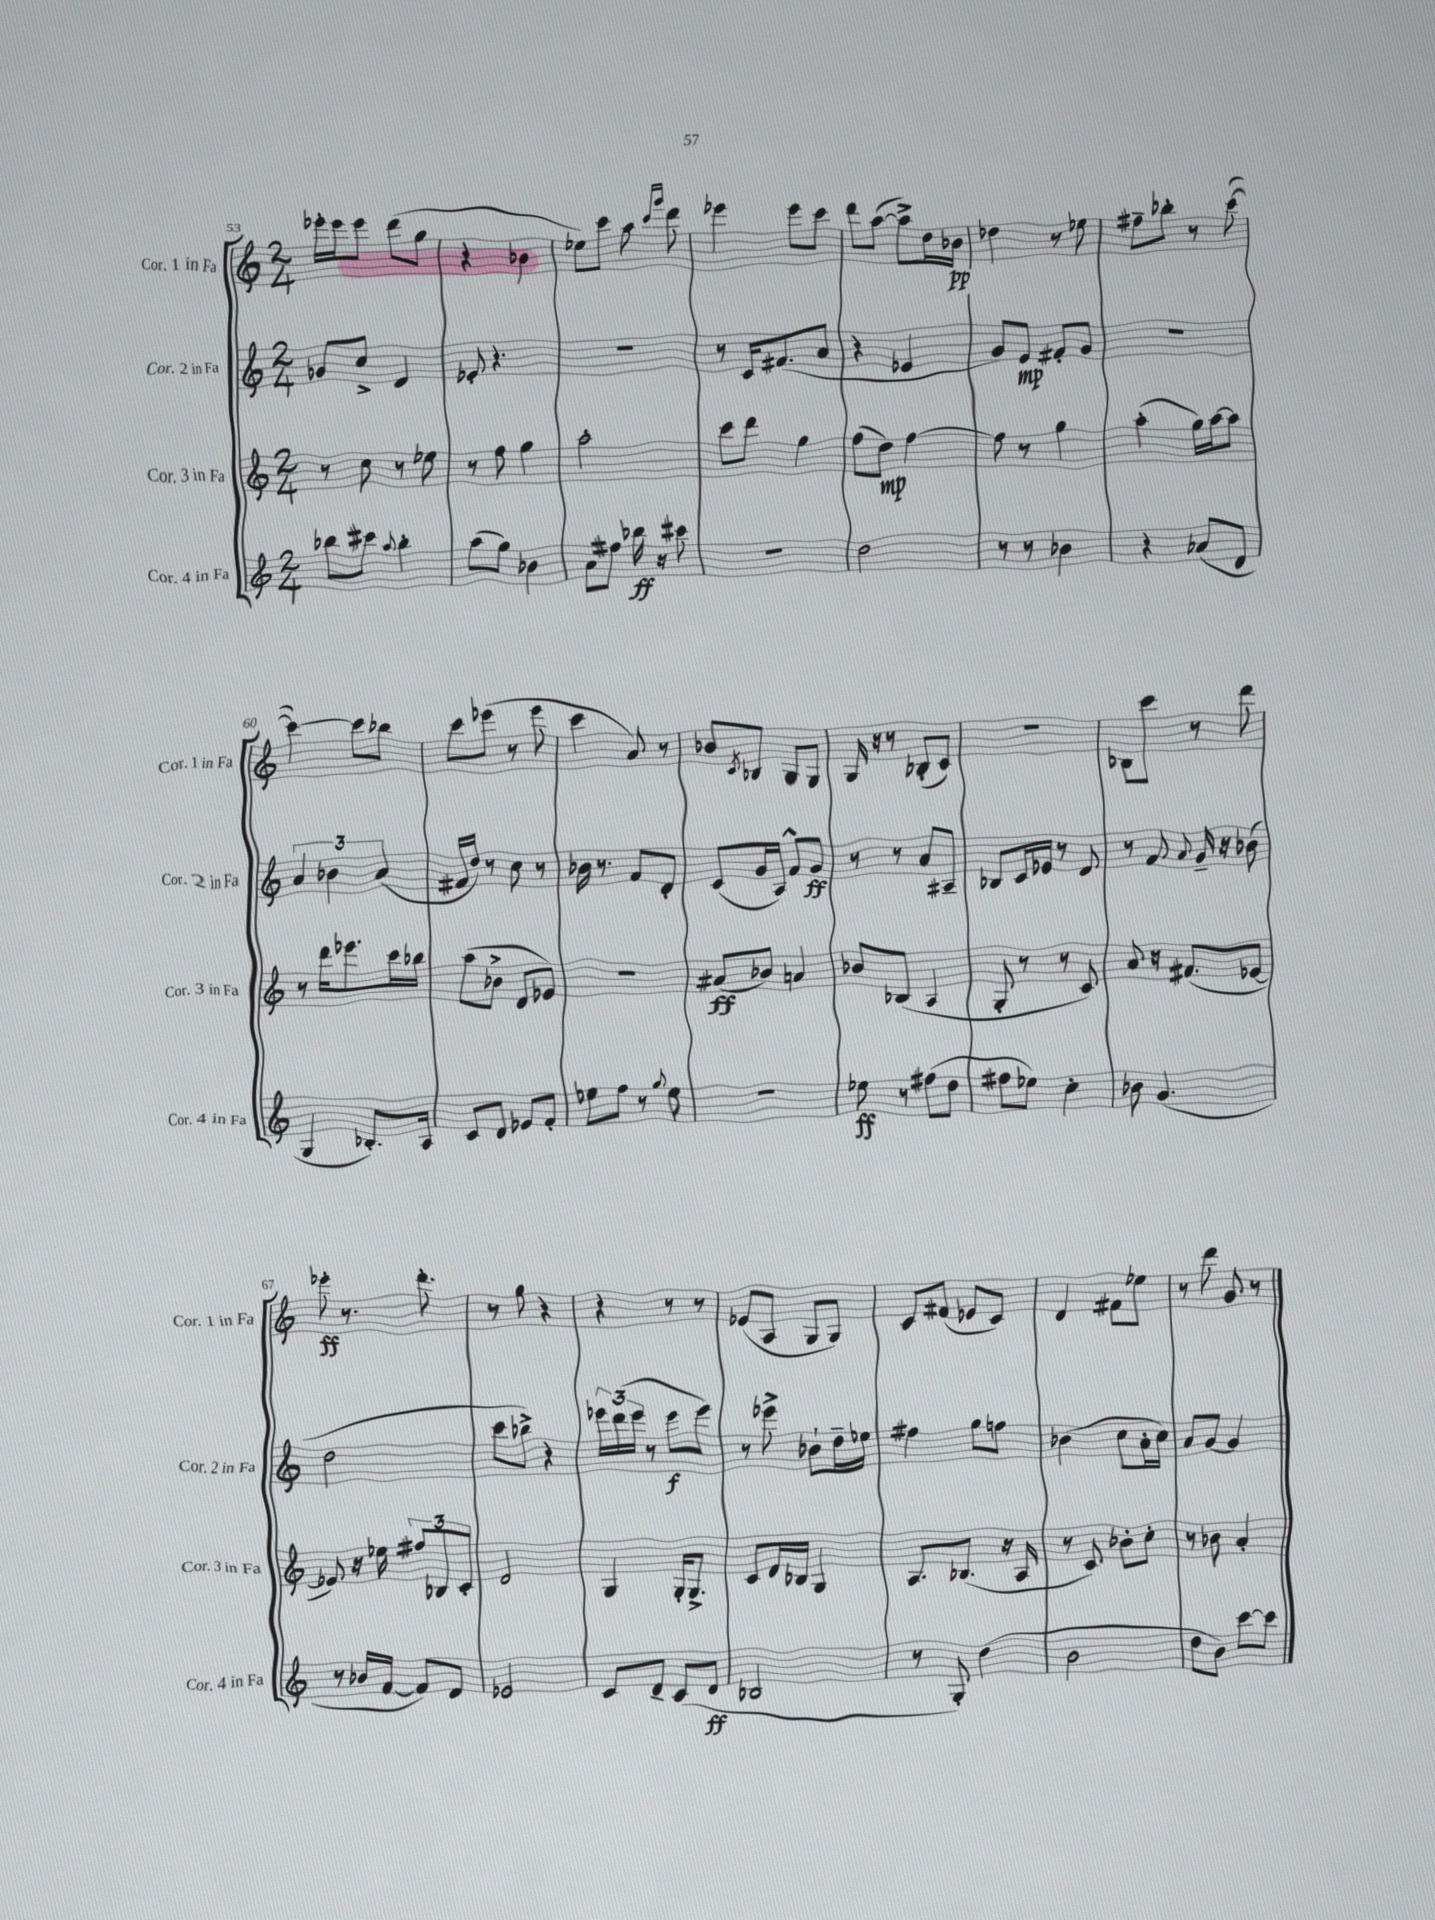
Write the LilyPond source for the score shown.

<<
\new StaffGroup <<
\new Staff = "s0" \with { instrumentName = "Cor. 1 in Fa" shortInstrumentName = "Cor. 1 in Fa" } {
    \clef treble \key c \major \numericTimeSignature \time 2/4
    ees'''16-. ees'''16 ees'''8 d'''8( g''8 |
    r4 bes'4 |
    ees''8) c'''8 a''8 \grace { c'''16 g'''16 } d'''8 |
    ees'''4 ees'''8 c'''8 |
    d'''8 a''8~( a''8->) d''16 bes'16\pp |
    des''4 r8 ees''8 |
    fis''8-- bes''8-. r8 c'''8~( |
    c'''4~) c'''8 bes''8 |
    c'''8 ees'''8( r8 ees'''8 |
    c'''4 a'8) r8 |
    bes'8 \acciaccatura { c'8 } bes8 g8 g8 |
    g16 r16 r8 bes8-.( c'8) |
    r2 |
    bes8 c'''8 r8 d'''8 |
    ees'''8-.\ff r8. d'''8.-. |
    r8 g''8 r4 |
    r4 r8 r8 |
    ees'8( a8 g8 g8) |
    c'8 fis'8( ees'8 c'8) |
    d'4 fis'8 ees''8 |
    r8 d'''8 g'8 r8 \bar "|." |
}
\new Staff = "s1" \with { instrumentName = "Cor. 2 in Fa" shortInstrumentName = "Cor. 2 in Fa" } {
    \clef treble \key c \major \numericTimeSignature \time 2/4
    ges'8 c''8-> d'4 |
    ees'8-. r4. |
    R2 |
    r8 c'16 fis'8.( a'8 |
    r4 ees'4 |
    g'8) e'8\mp fis'8-. g'8 |
    R2 |
    \tuplet 3/2 { a'4 bes'4 a'4( } |
    fis'16 d''16) r8 c''8 r8 |
    bes'16 r8. f'8 d'8-. |
    c'8( g'16 a16) f'8-^ g'8\ff |
    r8 r8 a'8 ais8-- |
    bes8 c'16 ees'16 r8 d'8 |
    r8 f'8 \appoggiatura { a'8 } g'16-- r16 bes'8( |
    d''2 |
    c'''8 bes''8->) r4 |
    \tuplet 3/2 { ees'''16 d'''16( ees'''16 } r8 ees'''8\f ees'''8) |
    r8 ees'''8-> bes'8-! d''16-- ees''16 |
    fis''4 g''8 f''8 |
    bes'4( c''8 a'16-. c''16) |
    a'8 g'8~ g'4 \bar "|." |
}
\new Staff = "s2" \with { instrumentName = "Cor. 3 in Fa" shortInstrumentName = "Cor. 3 in Fa" } {
    \clef treble \key c \major \numericTimeSignature \time 2/4
    r8 c''8 r8 ees''8 |
    r8 f''8 g''4 |
    a''2-. |
    c'''8 d'''8 g''4 |
    f''8( d''8\mp) f''4~ |
    f''8 r8 g''4 |
    a''4-.( g''16) a''16~ a''8 |
    r8 d'''16 ees'''8. c'''16 bes''16 |
    a''8( bes'8-> d'8 ees'8) |
    r2 |
    ais'8\ff( bes'8) a'4 |
    bes'8 bes8( a4 |
    g8-. r8 r8 c'8) |
    a'8 r16 fis'8.( ees'8~ |
    ees'8) r16 ees''16 \tuplet 3/2 { fis''8 bes8 c'8-. } |
    d'2 |
    g4 g16-. g8.-> |
    c'8 d'16 bes16 g4 |
    a8. bes8.( r16 a16 |
    r8 c'8) bes'8-. c''8-. |
    r8 bes'8 a'4-. \bar "|." |
}
\new Staff = "s3" \with { instrumentName = "Cor. 4 in Fa" shortInstrumentName = "Cor. 4 in Fa" } {
    \clef treble \key c \major \numericTimeSignature \time 2/4
    bes''8 cis'''8 \appoggiatura { a''8 } bes''4-. |
    a''8( g''8) bes'4 |
    a'8 fis''8 bes''16\ff r16 cis'''8 |
    r2 |
    d''2 |
    r8 r8 bes'4 |
    r4 aes'8( d'8 |
    g4 bes8.-.) a16 |
    c'8 d'8 ees'8 f'8-. |
    ees''8 f''8 r8 \appoggiatura { g''8 } ees''8 |
    R2 |
    ees''8\ff r8 fis''8( d''8 |
    fis''8 ees''8) c''4-. |
    bes'8 g'4.( |
    r8 bes'16 f'16~ f'8) d'8 |
    ees'2 |
    c'8 d'8-- c'8( d'8\ff |
    bes2 |
    r8 g8-.) d''4( |
    b'2 |
    d''8 b'8) c'''8~ c'''8 \bar "|." |
}
>>
>>
\layout { \context { \Score currentBarNumber = #53 } }
